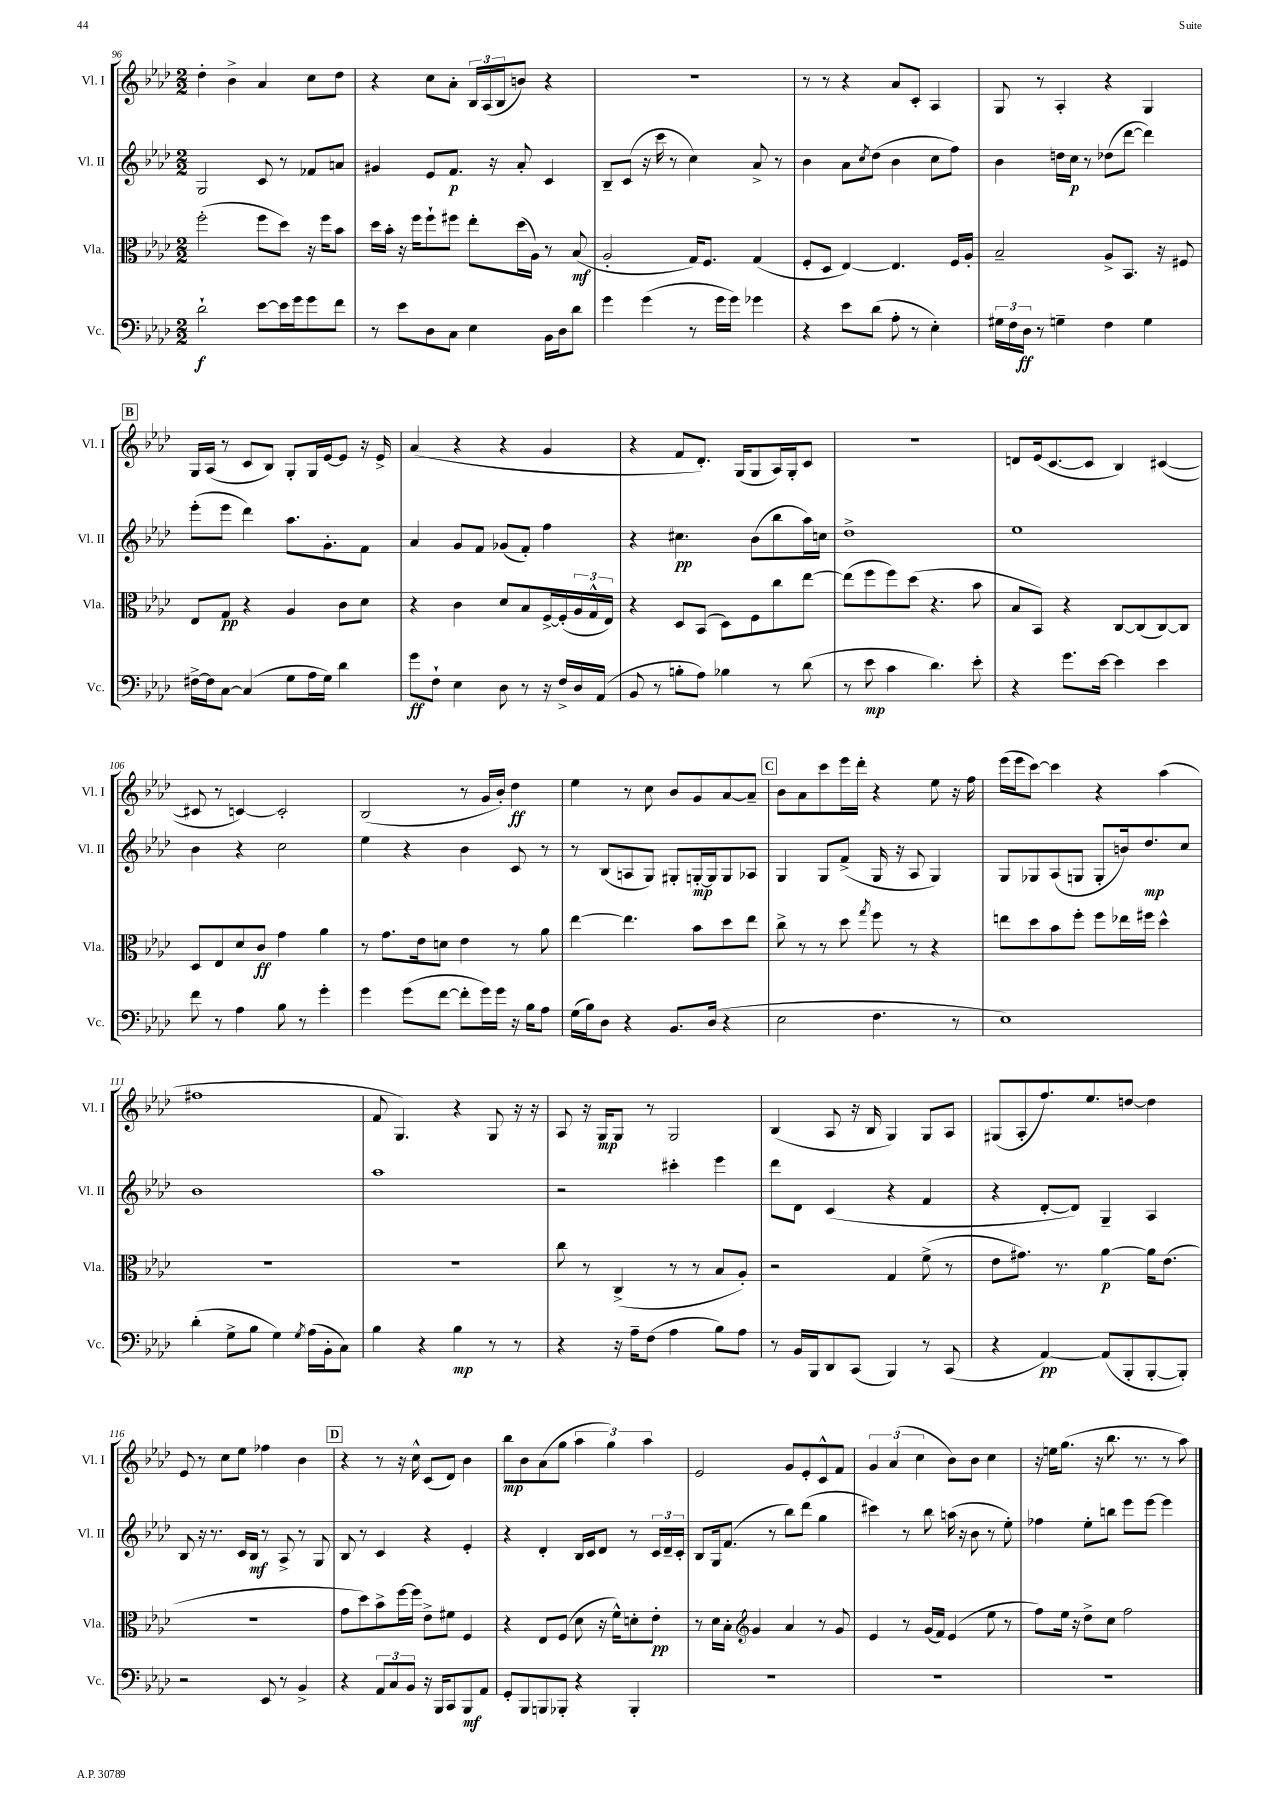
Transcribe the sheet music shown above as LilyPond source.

<<
\new StaffGroup <<
\new Staff = "s0" \with { instrumentName = "Vl. I" shortInstrumentName = "Vl. I" } {
    \clef treble \key aes \major \numericTimeSignature \time 2/2
    des''4-. bes'4-> aes'4 c''8 des''8 |
    r4 c''8 aes'8-. \tuplet 3/2 { bes16 aes16( bes16 } b'8) r4 |
    R1 |
    r8 r8 r4 aes'8 c'8-. aes4 |
    g8 r8 aes4-. r4 g4 |
    \mark \markup { \box "B" } g16 aes16( r8 c'8 bes8) g8-. g16 ees'16~ ees'8 r16 ees'16-> |
    aes'4( r4 r4 g'4 |
    r4 f'8 des'8.-.) g16( g8 aes16) g16-. c'8 |
    R1 |
    d'8 ees'16( c'8.~ c'8 bes4) cis'4~( |
    cis'8 r8 c'4~) c'2-. |
    bes2( r8 g'16 bes'16-.) des''4\ff |
    ees''4 r8 c''8 bes'8 g'8 aes'8~ aes'8-- |
    \mark \markup { \box "C" } bes'8 aes'8 c'''8 ees'''16 des'''16-. r4 ees''8 r16 f''16 |
    ees'''16( ees'''16 c'''8~) c'''4 r4 aes''4( |
    fis''1 |
    f'8 g4.) r4 g8 r16 r16 |
    aes8 r16 g16\mp g8 r8 g2 |
    bes4( aes8 r16 bes16 g4) g8 aes8 |
    gis8( aes8-. f''8.) ees''8. d''8~ d''4 |
    ees'8 r8 c''8 ees''8 fes''4 bes'4 |
    \mark \markup { \box "D" } r4 r8 r16 c''16-^ c'8( des'8) bes'4 |
    bes''8\mp bes'8 aes'8( g''8 \tuplet 3/2 { aes''4 g''4) aes''4 } |
    ees'2 g'8 ees'8-. c'8-^ f'8 |
    \tuplet 3/2 { g'4 aes'4( c''4 } bes'8) bes'8 c''4 |
    r16 e''16 g''8.( r16 bes''8. r8. r8 aes''8) \bar "|." |
}
\new Staff = "s1" \with { instrumentName = "Vl. II" shortInstrumentName = "Vl. II" } {
    \clef treble \key aes \major \numericTimeSignature \time 2/2
    g2 c'8 r8 fes'8 a'8 |
    gis'4 ees'8 f'8.\p r16 aes'8-. c'4 |
    bes8-- c'8( r16 c'''16 r8 c''4) aes'8-> r8 |
    bes'4 aes'8 \acciaccatura { c''8 } des''8( bes'4 c''8 f''8) |
    bes'4 d''16 c''16\p r8 des''8( des'''8~ des'''4) |
    \mark \markup { \box "B" } ees'''8-.( ees'''8 des'''4) aes''8. g'8.-. f'8 |
    aes'4 g'8 f'8 ges'8( f'8-.) f''4 |
    r4 cis''4.\pp bes'8( bes''8 aes''16) c''16 |
    des''1-> |
    ees''1 |
    bes'4 r4 c''2 |
    ees''4 r4 bes'4 c'8 r8 |
    r8 bes8( a8 g8) gis8-. g16~-.\mp g16 g8 aes8 |
    \mark \markup { \box "C" } g4 g8 f'8->( g16 r16 aes8 g4) |
    g8 ges8 aes8( g8 g8-. b'16) des''8.\mp c''8 |
    bes'1 |
    aes''1 |
    r2 cis'''4-. ees'''4 |
    des'''8 des'8 c'4( r4 f'4 |
    r4 des'8~-. des'8) g4-- aes4 |
    bes8 r16 r8. c'16 bes16\mf r8 aes8-> r8 g8 |
    \mark \markup { \box "D" } bes8 r8 c'4 r4 ees'4-. |
    r4 des'4-. bes16 c'16 des'8 r8 \tuplet 3/2 { c'16 des'16-- c'16-. } |
    bes8 g16 f'8.( r8 bes''8) des'''8( g''4 |
    cis'''4) r8 bes''8 a''16( r16 bes'8 r8 ees''8-.) |
    fes''4 ees''8-. b''8 ees'''8 ees'''8~ ees'''4 \bar "|." |
}
\new Staff = "s2" \with { instrumentName = "Vla." shortInstrumentName = "Vla." } {
    \clef alto \key aes \major \numericTimeSignature \time 2/2
    f''2-.( f''8 des''8) r16 f''16 bes'8 |
    des''16 bes'16-. r16 f''16 f''8-! fis''8 ees''8-. des''16( aes16) r8 bes8\mf( |
    aes2-. g16) f8. g4( |
    f8-. des8 ees4~) ees4. f16 aes16-. |
    bes2-- aes8-> bes,8. r16 fis8 |
    \mark \markup { \box "B" } ees8 g8\pp r4 aes4 c'8 des'8 |
    r4 c'4 des'8 bes8 f16~-> f16-.( \tuplet 3/2 { aes16 g16-^ ees16) } |
    r4 des8 bes,8( des8) f8 c''8 ees''8~ |
    ees''8( f''8 f''8) des''8( r4. bes'8 |
    bes8 bes,8) r4 c8~ c8( c8~) c8 |
    des8 ees8 des'8 c'8\ff g'4 aes'4 |
    r8 g'8. ees'16 d'8 ees'4 r8 aes'8 |
    ees''4~ ees''4. bes'8 des''8 ees''8 |
    \mark \markup { \box "C" } c''8-> r8 r8 des''8 \acciaccatura { g''8 } f''8 r8 r4 |
    e''8 des''8 bes'8 f''8-. f''8 ees''16 fis''16 des''4-^ |
    R1 |
    R1 |
    c''8 r8 c4->( r8 r8 bes8 aes8-.) |
    r2 g4 f'8->( r8 |
    ees'8 gis'8.) r8. aes'4~\p aes'16 ees'8.( |
    R1 |
    \mark \markup { \box "D" } g'8 des''8) bes'8-> f''16~ f''16 ees'8-> fis'8 f4 |
    r4 ees8 f8( des'8 r16 f'16-^) d'8-. ees'8-.\pp |
    r8 des'16 bes16-. \clef treble g'4 aes'4 r8 g'8 |
    ees'4 r8 g'16( f'16) ees'4( ees''8 r8 |
    f''8) ees''16 r16 des''8-> c''8 f''2 \bar "|." |
}
\new Staff = "s3" \with { instrumentName = "Vc." shortInstrumentName = "Vc." } {
    \clef bass \key aes \major \numericTimeSignature \time 2/2
    des'2-!\f ees'8~ ees'16 g'16 g'8 f'8 |
    r8 ees'8 des8 c8 ees4 bes,16 des16 des'8 |
    g'4 g'4( r8 g'16 g'16) ges'4 |
    r4 ees'8 des'8( aes8-. r8 ees4-.) |
    \tuplet 3/2 { gis16 f16 des16\ff } r8 g4-- f4 g4 |
    \mark \markup { \box "B" } fis16~-> fis16 c8~ c4( g8 aes16 g16) des'4 |
    g'8\ff f8-! ees4 des8 r8 r16 f16-> des16 aes,16( |
    bes,8 r8 b8-. aes8) bes4 r8 des'8( |
    r8 ees'8\mp c'4 des'4.) ees'8-. |
    r4 g'8. ees'16~ ees'4 ees'4 |
    f'8 r8 aes4 bes8 r8 g'4-. |
    g'4 g'8( f'8~ f'8-. g'16) g'16 r16 bes16 aes8 |
    g16( bes16) des8 r4 bes,8. des16( r4 |
    \mark \markup { \box "C" } ees2 f4. r8 |
    ees1) |
    des'4-.( g8-> bes8 g4) \acciaccatura { g8 } aes16( bes,16-. c8) |
    bes4 r4 bes4\mp r8 r8 |
    r4 r16 aes16-- f8( aes4 bes8) aes8 |
    r8 bes,16 bes,,16 des,8 c,8( bes,,4) r8 c,8( |
    r4 aes,4~\pp) aes,8( bes,,8-. bes,,8~-. bes,,8-.) |
    r2 ees,8 r8 bes,4-> |
    \mark \markup { \box "D" } r4 \tuplet 3/2 { aes,8 c8 bes,8 } r16 bes,,16 c,8 bes,,8\mf aes,8 |
    g,8-. bes,,8 b,,8 bes,,8-. r4 bes,,4-. |
    R1 |
    R1 |
    R1 \bar "|." |
}
>>
>>
\layout { \context { \Score currentBarNumber = #96 } }
